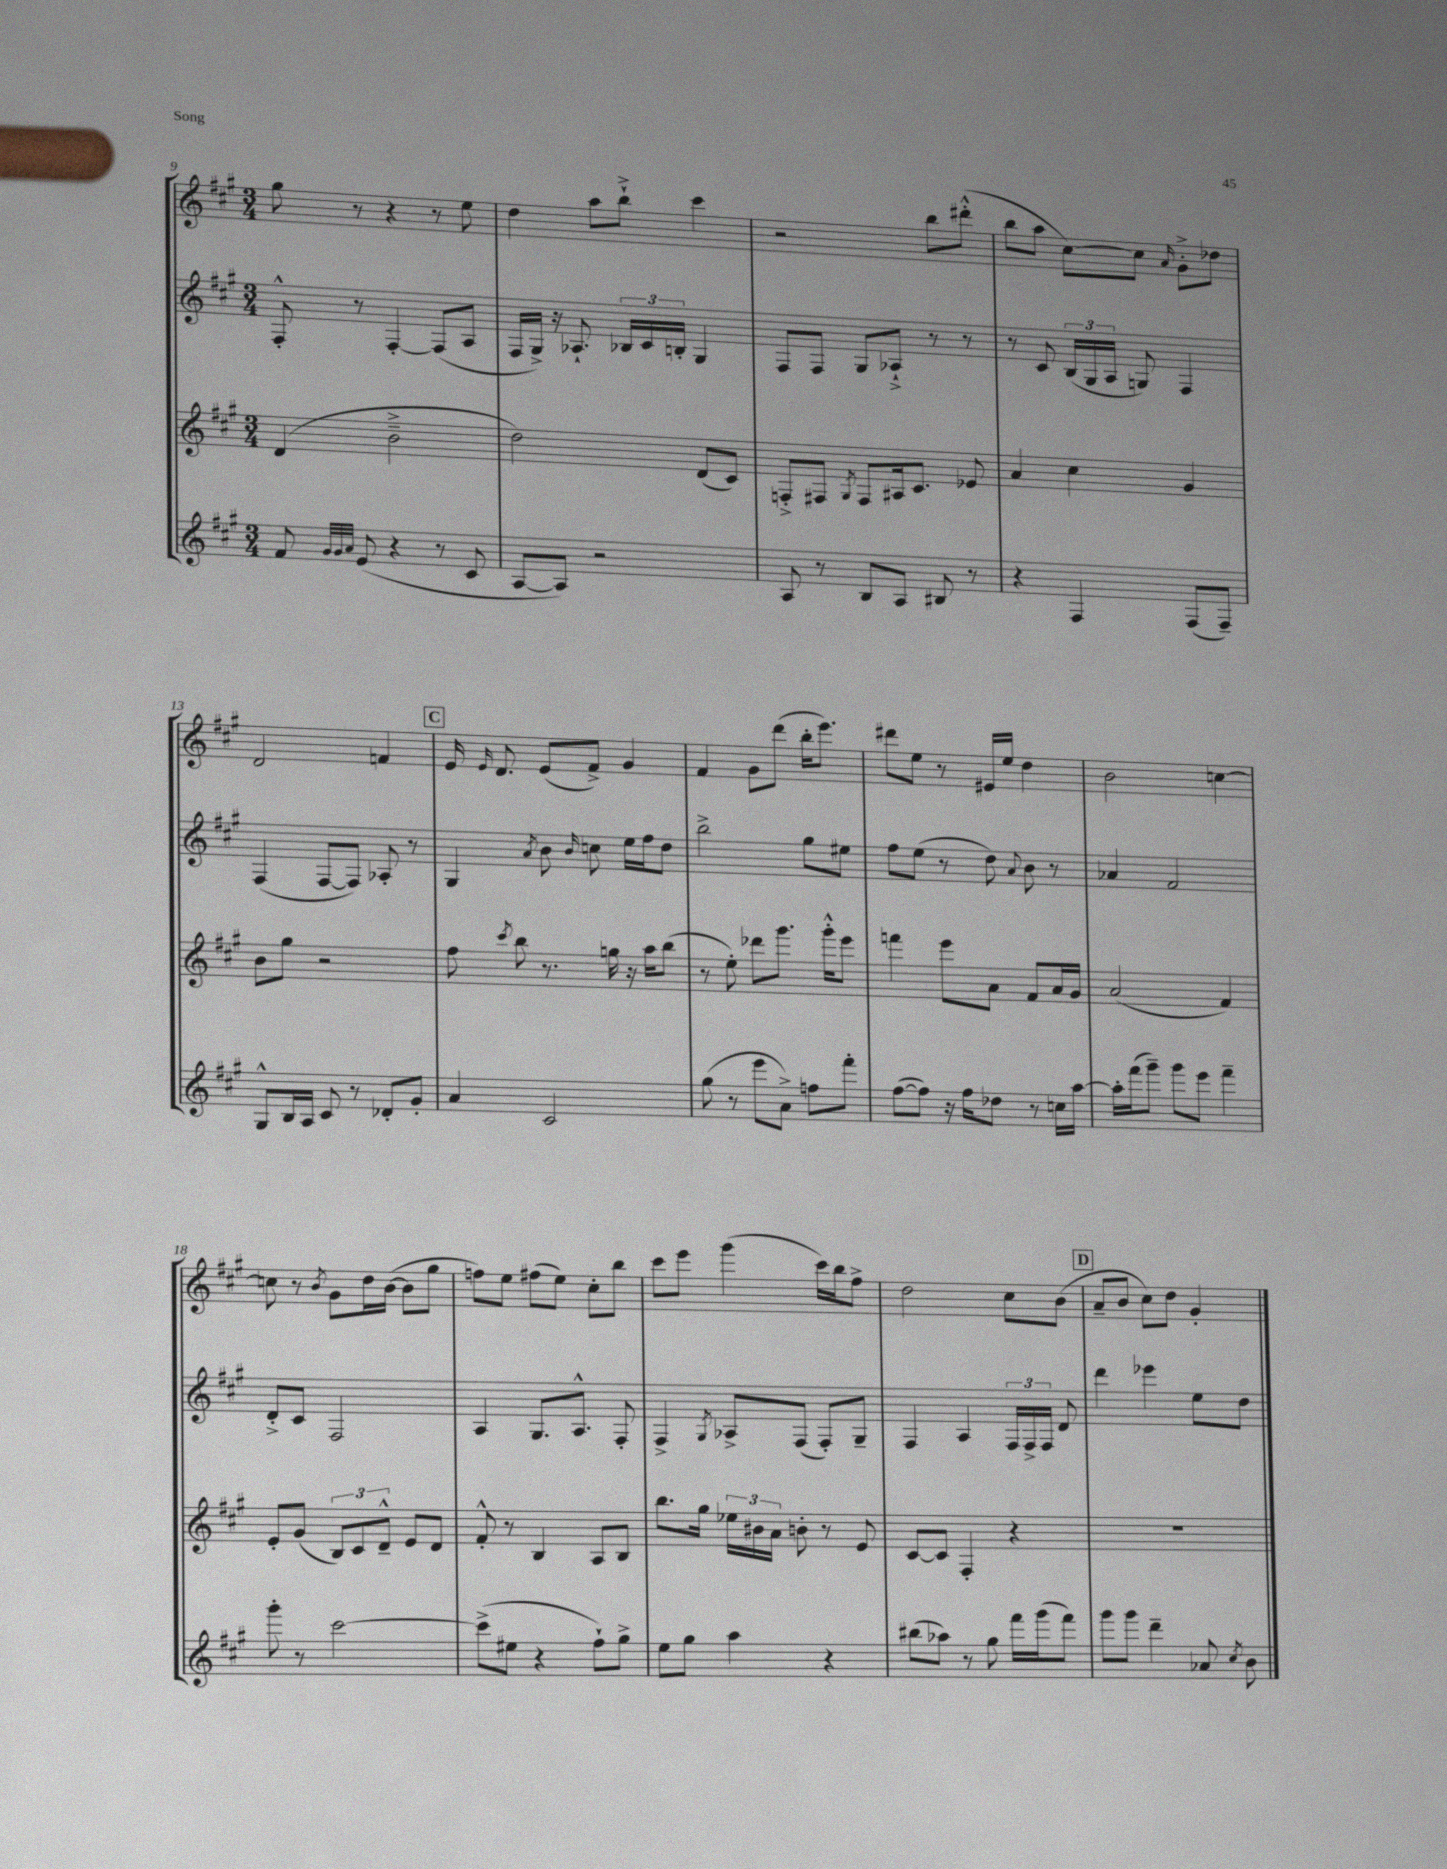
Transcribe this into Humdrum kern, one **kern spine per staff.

**kern	**kern	**kern	**kern
*staff4	*staff3	*staff2	*staff1
*clefG2	*clefG2	*clefG2	*clefG2
*k[f#c#g#]	*k[f#c#g#]	*k[f#c#g#]	*k[f#c#g#]
*M3/4	*M3/4	*M3/4	*M3/4
8f#	(4d	8F#'^^	8gg#
32qqg#	.	.	.
32qqg#	.	.	.
32qqa	.	.	.
(8e	.	8r	8r
4r	2b~^	[4F#'	4r
8r	.	(8F#]	8r
8c#	.	8A	8ee
=	=	=	=
[8A	2dd)	16F#	4dd
.	.	16G#^)	.
8A])	.	16r	.
.	.	8.A-`	.
2r	.	.	8aa
.	.	24B-	8bb`^
.	.	24c#	.
.	.	24B'	.
.	(8d	4G#	4ccc#
.	8c#)	.	.
=	=	=	=
8A	8F'^	8F#	2r
8r	8F#	8F#	.
.	8qG#	.	.
8B	8F#	8G#	.
8A	16A#	8A-`^	.
.	8.c#	.	.
8B#	.	8r	8bb
8r	8e-	8r	(8ddd#'^^
=	=	=	=
4r	4a	8r	8bb
.	.	8c#	8aa
4F#	4cc#	(24B	[8cc#)
.	.	24G#	.
.	.	24A	.
.	.	8G)	8cc#]
.	.	.	16qqa
(8F#	4g#	4F#	8g#'^
8F#~)	.	.	8dd-
=	=	=	=
8G#^^	8b	(4F#	2d
16B	8gg#	.	.
16A	.	.	.
8c#	2r	[8F#	.
8r	.	8F#])	.
8d-'	.	8A-'	4f
8g#'	.	8r	.
=	=	=	=
4a	8ff#	4G#	16e
.	.	.	16qqe
.	.	.	8.d
.	8qccc#	.	.
.	8bb	.	.
.	.	8qa	.
2c#	8.r	8b	(8e
.	.	16qqb	.
.	.	8cc	8f#^)
.	16gg	.	.
.	16r	16ee	4g#
.	16aa	16ff#	.
.	(8bb	8dd	.
=	=	=	=
(8gg#	8r	2bb^	4f#
8r	8ee')	.	.
8eee	8ddd-	.	8g#
8a^)	8.ggg#	.	(8ddd
8ff	.	8gg#	16bb'
.	16ggg#'^^	.	8.eee)
8fff#'	8eee	8ee#	.
=	=	=	=
([8ff#	4fff	8ff#	8ddd#
8ff#])	.	(8ee	8ee
16r	8eee	8r	8r
16ff#	.	.	.
8dd-	8a	8dd)	16e#
.	.	.	16ee
.	.	8qqa	.
8r	8f#	8b	4dd
16cc	16a	8r	.
[16aa	16g#	.	.
=	=	=	=
16aa']	(2a	4a-	2b
(16fff#	.	.	.
8ggg#~)	.	.	.
8ggg#	.	2f#	.
8eee	.	.	.
4fff#~	4f#)	.	[4cc
=	=	=	=
8ggg#'	8e'	8d'^	8cc]
8r	(8g#	8c#	8r
.	.	.	8qb
[2ccc#	12B)	2F#	8g#
.	12c#	.	.
.	.	.	16dd
.	12d~^^	.	.
.	.	.	([16b
.	8e	.	8b]
.	8d	.	8gg#
=	=	=	=
(8ccc#^]	8f#'^^	4A	8ff)
8ee#	8r	.	8ee
4r	4B	8.G#	(8ff#
.	.	.	8ee)
.	.	8.A^^	.
8ff#`)	8A	.	8cc#'
8gg#^	8B	8F#'	8bb
=	=	=	=
8ee	8.bb	4F#^	8ccc#
8gg#	.	.	8eee
.	16gg#	.	.
.	.	8qG#	.
4aa	24ee-	8A-^	(4ggg#
.	24b#	.	.
.	24a	.	.
.	8b'	(8F#	.
4r	8r	8F#')	16ccc#)
.	.	.	16bb
.	8e	8G#~	8ff#^
=	=	=	=
(8bb#	[8c#	4F#	2dd
8aa-)	8c#]	.	.
8r	4F#'	4A	.
8gg#	.	.	.
16fff#	4r	24F#	8cc#
.	.	24F#^	.
(16ggg#	.	.	.
.	.	24F#	.
8fff#)	.	8d	(8b
=	=	=	=
8ggg#	2.r	4ddd	8a~
8ggg#	.	.	8b
4ddd~	.	4eee-	8cc#)
.	.	.	8dd
8a-	.	8ee	4g#'
8qcc#	.	.	.
8b	.	8dd	.
==	==	==	==
*-	*-	*-	*-
